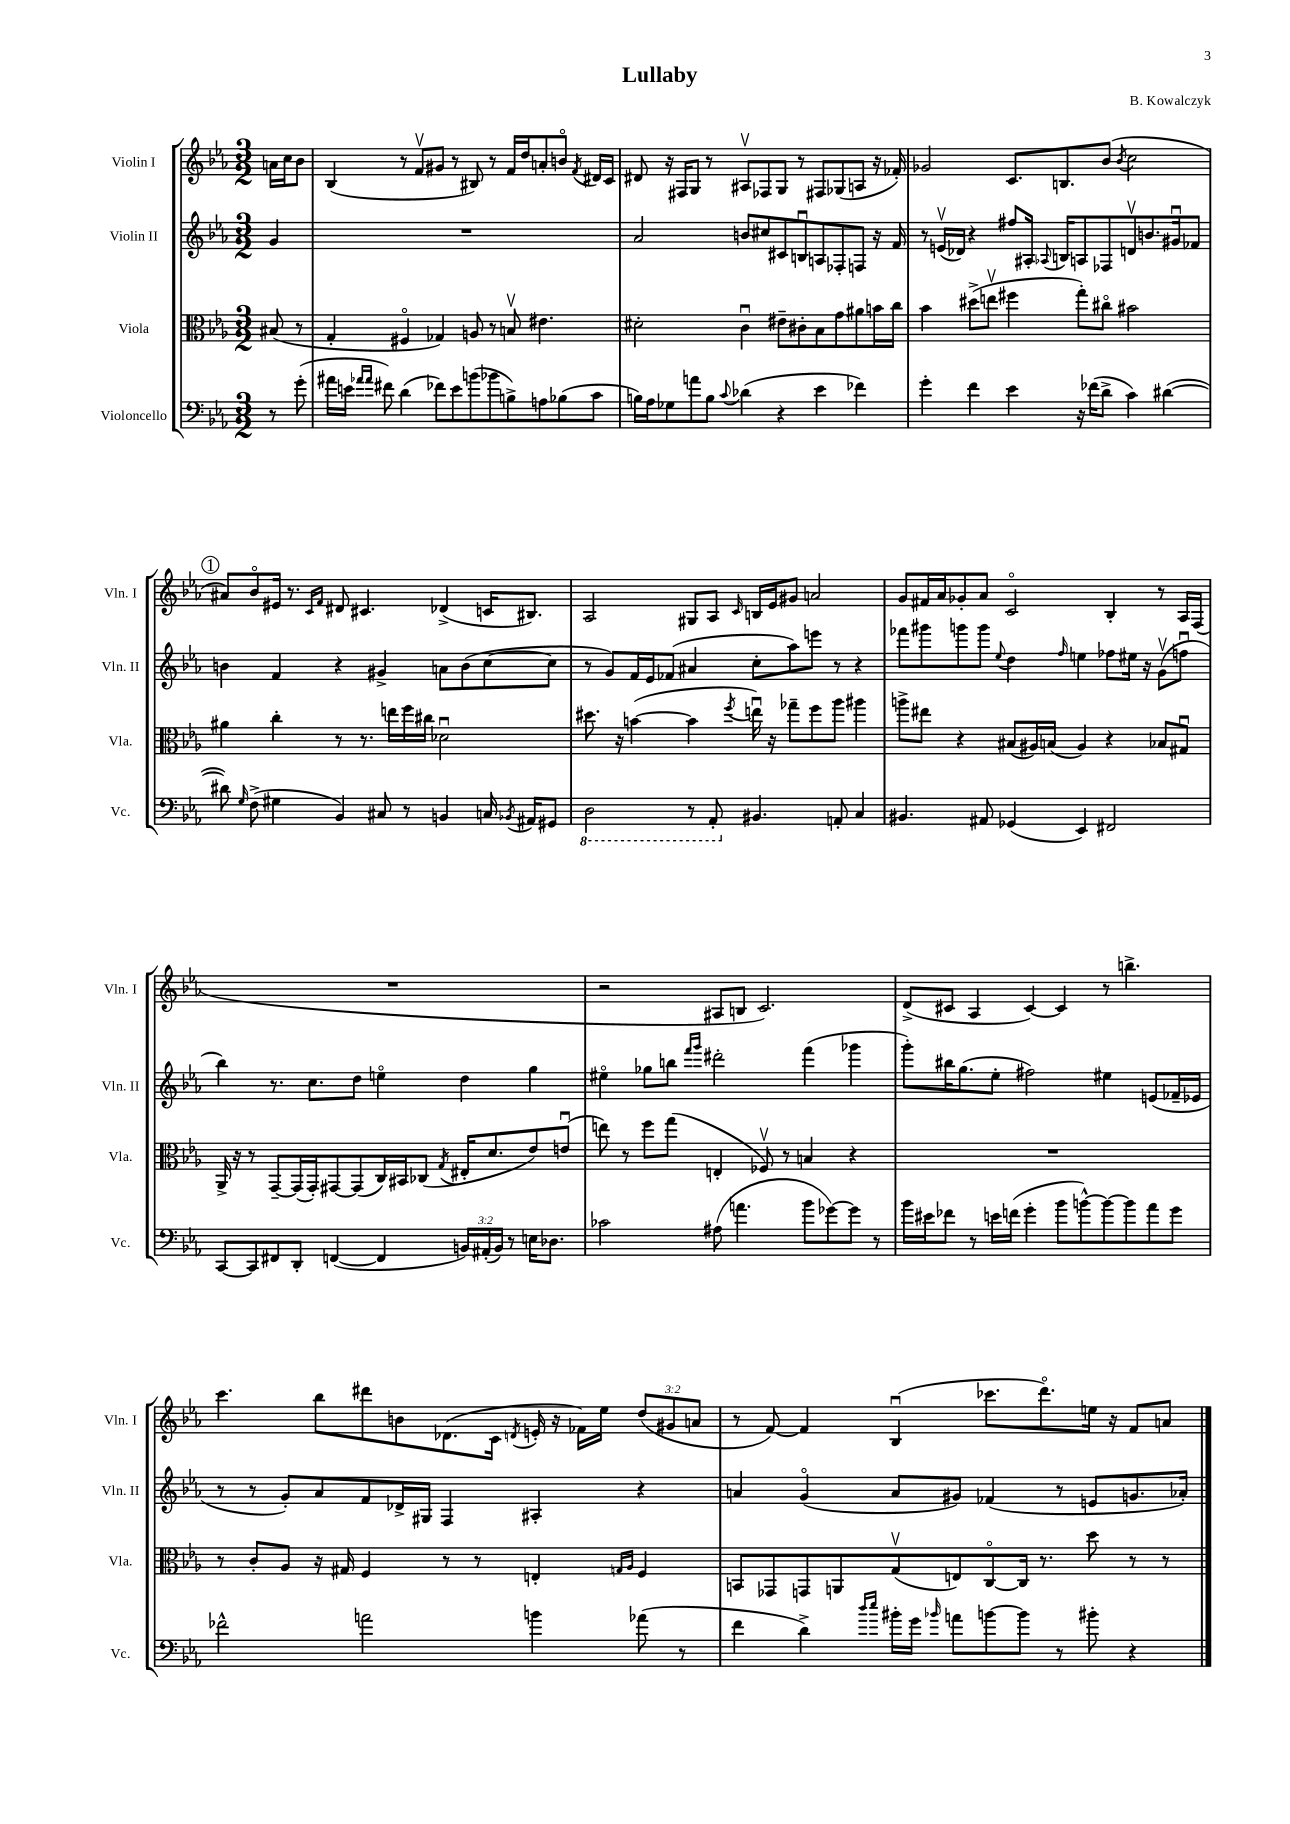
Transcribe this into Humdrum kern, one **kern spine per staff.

**kern	**kern	**kern	**kern
*staff4	*staff3	*staff2	*staff1
*clefF4	*clefC3	*clefG2	*clefG2
*k[b-e-a-]	*k[b-e-a-]	*k[b-e-a-]	*k[b-e-a-]
*M3/2	*M3/2	*M3/2	*M3/2
8r	(8B#	4g	16a
.	.	.	16cc
(8g'	8r	.	8b-
=	=	=	=
16a#	4G'	1.r	(4B-
16e	.	.	.
16qqa-	.	.	.
16qqa-	.	.	.
8f#)	.	.	.
(4d	4F#o	.	8r
.	.	.	8fv
8f-)	4G-)	.	8g#
8e	.	.	8r
(8b	8A	.	8B#)
8b-	8r	.	8r
8B^)	8Bv	.	16f
.	.	.	16dd
8A	4.e#	.	8a'
(8B-	.	.	8bo
.	.	.	8qf
8c	.	.	16d#
.	.	.	16c
=	=	=	=
16B)	2d#'	2a-	8d#
16A-	.	.	.
8G-	.	.	16r
.	.	.	16F#
8a	.	.	8G
8B	.	.	8r
8qqc	.	.	.
(4d-	4cu	8b	8A#v
.	.	8cc#	8F-
4r	8e#~	8c#	8G
.	8c#'	8Bu	8r
4e-	8B-	8A	8F#
.	8g	8F-'	(8G-
4f-)	8a#	8F	8A
.	16b	16r	16r
.	16cc	16f	16f-')
=	=	=	=
4g'	4b-	8r	2g-
.	.	(16ev	.
.	.	16d-)	.
4f	(8dd#^	4r	.
.	8eev	.	.
4e-	4ff#	8ff#	8.c
.	.	16A#'	.
.	.	8qqA-	.
.	.	16B	8.B
16r	8gg')	8A	.
(16f-	.	.	.
8d^	8cc#o	8F-	(8b-
.	.	.	8qb-
4c)	2b#	8dv	2cc
.	.	8.b	.
([4d#	.	.	.
.	.	16g#u	.
.	.	8f-	.
=	=	=	=
8d#])	4a#	4b	8a#)
16qqG	.	.	.
(8F^	.	.	8b-o
4G#	4cc'	4f	16e#
.	.	.	8.r
.	.	.	16qqc
.	.	.	16qqf
4BB-)	8r	4r	8d#
.	8.r	.	4.c#
8C#	.	4g#^	.
.	16ee	.	.
8r	16ff	.	.
.	16cc#	.	.
4BB	2d-u	8a	(4d-^
.	.	(8b	.
16C	.	[8cc	16c
8qBB-	.	.	.
16AA#	.	.	8.B#)
8GG#	.	8cc]	.
=	=	=	=
2DD	8.dd#	8r	2A-
.	.	8g)	.
.	16r	.	.
.	([4b	16f	.
.	.	16e-	.
.	.	(8f-	.
8r	4b]	4a#	8G#
8AAA-'	.	.	8A-
.	8qff	.	16qqc
4.BB#	16eeu)	8cc'	16B
.	16r	.	16e-
.	8gg-~	8aa-)	8g#
.	8ff	8eee	2a
8AA'	8aa-	8r	.
4C	4aa#	4r	.
=	=	=	=
4.BB#	8aa^	8fff-	8g
.	8ee#	8ggg#	16f#
.	.	.	16a-
.	4r	8ggg	8g-'
8AA#	.	8ggg	8a-
.	.	8qqee-	.
(4GG-	(8B#	4dd	2co
.	16A#)	.	.
.	(16B	.	.
.	.	16qqff	.
4EE-)	4A#)	4ee	.
2FF#	4r	8ff-	4B-'
.	.	16ee#	.
.	.	16r	.
.	8B-	(8gv	8r
.	8G#u	8ffu	16A-
.	.	.	(16F
=	=	=	=
[8CC	16AA-^	4bb-)	1.r
.	16r	.	.
8CC]	8r	.	.
8FF#	[8GG~	8.r	.
8DD'	(16GG]	.	.
.	16GG')	8.cc	.
([4FF	[8GG#	.	.
.	(8GG#]	8dd	.
4FF]	16C)	4eeo	.
.	16BB#	.	.
.	(8C-	.	.
.	8qG	.	.
24BB)	16E#'	4dd	.
(24AA#'	.	.	.
.	8.d	.	.
24BB)	.	.	.
8r	.	.	.
16E	8e-)	4gg	.
8.D-	.	.	.
.	(8eu	.	.
=	=	=	=
2c-	8ee)	4ee#o	2r
.	8r	.	.
.	8ff	8gg-	.
.	(8gg	8bb	.
.	.	16qqfff	.
.	.	16qqggg	.
(8A#	4E'	2ddd#'	8A#
4.a	.	.	8B
.	8F-v)	.	2.c)
.	8r	.	.
8b-	4B	(4fff	.
[8g-)	.	.	.
8g-]	4r	4ggg-	.
8r	.	.	.
=	=	=	=
16b-	1.r	8ggg')	(8d^
16e#	.	.	.
8f-	.	16bb#	8c#
.	.	(8.gg	.
8r	.	.	4A-
16e	.	8ee-'	.
(16f	.	.	.
4g'	.	2ff#)	[4c#)
8b-	.	.	4c#]
[8b^^)	.	.	.
8b_	.	4ee#	8r
8b]	.	.	4.bb^
8a-	.	(8e	.
8g	.	16f-~	.
.	.	16e-	.
=	=	=	=
2f-^^	8r	8r	4.ccc
.	8c'	8r	.
.	8A-	8g')	.
.	16r	8a-	8bb-
.	16G#	.	.
2a	4F	8f	8ddd#
.	.	16d-^	8b
.	.	16G#	.
.	8r	4F	(8.d-
.	8r	.	.
.	.	.	16c
.	.	.	8qd
4b	4E'	4A#'	16e'
.	.	.	16r
.	.	.	16f-)
.	.	.	16ee-
.	16qqG	.	.
.	16qqA-	.	.
(8a-	4F	4r	(12dd
.	.	.	12g#
8r	.	.	.
.	.	.	12a
=	=	=	=
4f	8BB	4a	8r
.	8GG-	.	[8f)
4d^)	8GG	(4go	4f]
.	8AA	.	.
16qqdd	.	.	.
16qqee-	.	.	.
16b#'	(8Gv	8a	(4B-u
16g	.	.	.
16qqb-	.	.	.
8a	8E)	8g#)	.
[8b	[8Co	(4f-	8.ccc-
8b]	16C]	.	.
.	8.r	.	8.dddo)
8r	.	8r	.
8b#'	8dd	8e	16ee
.	.	.	16r
4r	8r	8.g	8f
.	8r	.	8a
.	.	16a-')	.
==	==	==	==
*-	*-	*-	*-
